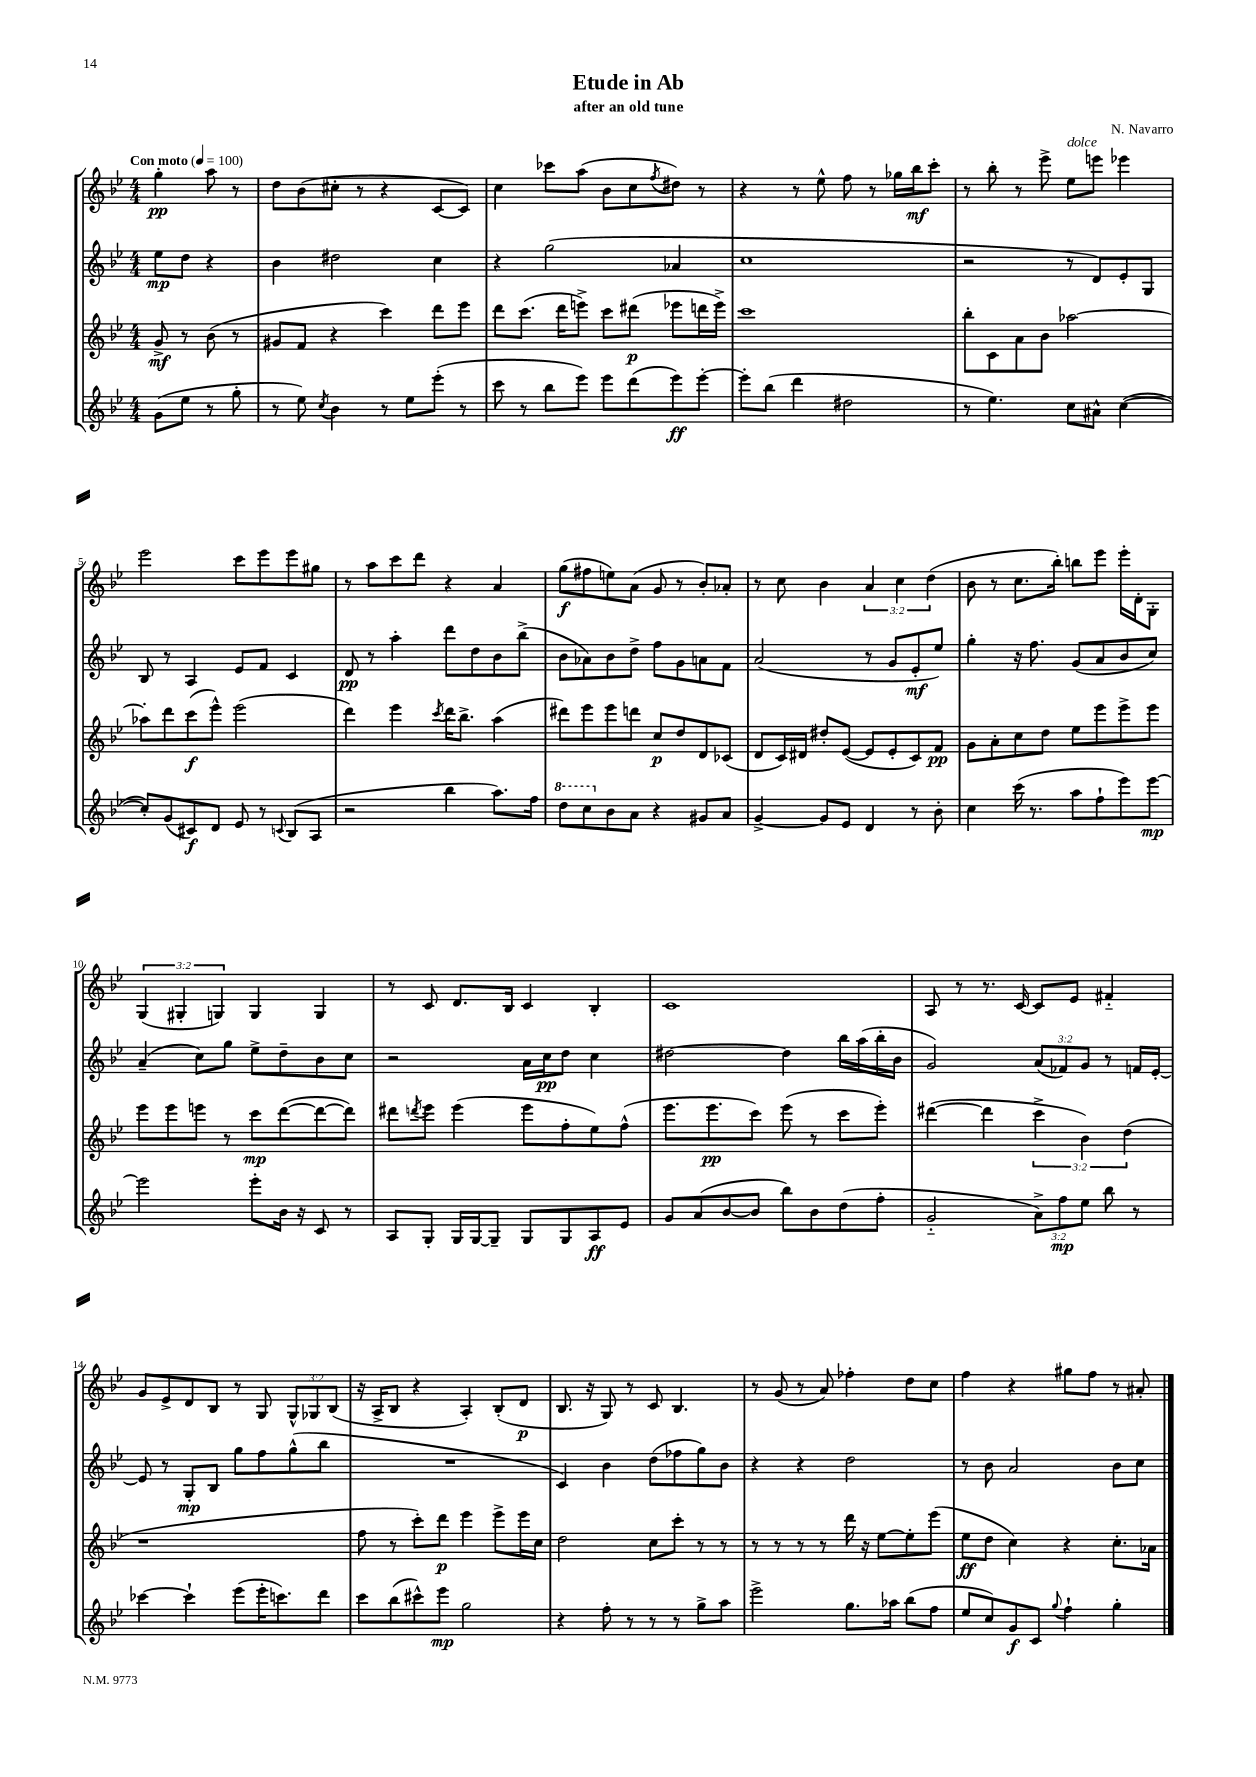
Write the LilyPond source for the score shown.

\header { title = "Etude in Ab" composer = "N. Navarro" subtitle = "after an old tune" }
<<
\new StaffGroup <<
\new Staff = "s0" {
    \clef treble \key bes \major \numericTimeSignature \time 4/4 \override Staff.TupletNumber.text = #tuplet-number::calc-fraction-text \partial 2 \tempo "Con moto" 4 = 100
    g''4-.\pp a''8 r8 |
    d''8 bes'8( cis''8-. r8 r4 c'8~ c'8) |
    c''4 ces'''8 a''8( bes'8 c''8 \acciaccatura { f''8 } dis''8) r8 |
    r4 r8 ees''8-^ f''8 r8 ges''16 bes''16\mf c'''8-. |
    r8 bes''8-. r8 ees'''8-> ees''8^\markup { \italic "dolce" } e'''8 ees'''4 |
    ees'''2 c'''8 ees'''8 ees'''8 gis''8 |
    r8 a''8 c'''8 d'''8 r4 a'4 |
    g''8\f( fis''8 e''8) a'8( g'8 r8 bes'8-.) aes'8-. |
    r8 c''8 bes'4 \tuplet 3/2 { a'4 c''4 d''4( } |
    bes'8 r8 c''8. bes''16-.) b''8 ees'''8 ees'''16-. d'16-. g8-. |
    \tuplet 3/2 { g4( gis4-. g4) } g4 g4 |
    r8 c'8 d'8. bes16 c'4 bes4-. |
    c'1 |
    a8 r8 r8. c'16~ c'8 ees'8 fis'4-_ |
    g'8 ees'8-> d'8 bes8 r8 g8 \tuplet 3/2 { g8-^ ges8 bes8( } |
    r16 a16-> bes8 r4 a4-.) bes8-.( d'8\p |
    bes8. r16 g8) r8 c'8 bes4. |
    r8 g'8( r8 a'8) fes''4-. d''8 c''8 |
    f''4 r4 gis''8 f''8 r8 ais'8-. \bar "|." |
}
\new Staff = "s1" {
    \clef treble \key bes \major \numericTimeSignature \time 4/4 \override Staff.TupletNumber.text = #tuplet-number::calc-fraction-text \partial 2
    ees''8\mp d''8 r4 |
    bes'4 dis''2 c''4 |
    r4 g''2( aes'4 |
    c''1 |
    r2 r8 d'8) ees'8-. g8 |
    bes8 r8 a4 ees'8 f'8 c'4 |
    d'8\pp r8 a''4-. d'''8 d''8 bes'8 bes''8->( |
    bes'8 aes'8) bes'8 d''8-> f''8 g'8 a'8 f'8 |
    a'2( r8 g'8 ees'8-.\mf ees''8) |
    g''4-. r16 f''8. g'8( a'8 bes'8 c''8) |
    a'4--( c''8) g''8 ees''8-> d''8-- bes'8 c''8 |
    r2 a'16 c''16\pp d''8 c''4 |
    dis''2~ dis''4 bes''16 a''16( bes''16-. bes'16 |
    g'2) \tuplet 3/2 { a'8( fes'8) g'8 } r8 f'16 ees'16~-. |
    ees'8 r8 g8-.\mp bes8 g''8 f''8 g''8-^( bes''8 |
    R1 |
    c'4) bes'4 d''8( fes''8 g''8) bes'8 |
    r4 r4 d''2 |
    r8 bes'8 a'2 bes'8 c''8 \bar "|." |
}
\new Staff = "s2" {
    \clef treble \key bes \major \numericTimeSignature \time 4/4 \override Staff.TupletNumber.text = #tuplet-number::calc-fraction-text \partial 2
    g'8->\mf r8 bes'8( r8 |
    gis'8 f'8 r4 c'''4) d'''8 ees'''8 |
    d'''8 c'''8.( d'''16 e'''8->) c'''8 dis'''8\p( ees'''8 d'''16 ees'''16->) |
    c'''1 |
    bes''8-. c'8 a'8 bes'8 aes''2~ |
    aes''8-. d'''8 c'''8\f( ees'''8-^) ees'''2( |
    d'''4) ees'''4 \acciaccatura { c'''8 } d'''16 bes''8.-> a''4( |
    dis'''8) ees'''8 ees'''8 d'''8 c''8\p d''8 d'8 ces'8( |
    d'8 c'16) dis'16 dis''8-. ees'8~( ees'8 ees'8-. c'8) f'8\pp |
    g'8 a'8-. c''8 d''8 ees''8 ees'''8 ees'''8-> ees'''8 |
    ees'''8 ees'''8 e'''8 r8 c'''8\mp d'''8~( d'''8~ d'''8) |
    dis'''8 \acciaccatura { d'''8 } ees'''8 ees'''4( ees'''8 f''8-. ees''8) f''8-^( |
    ees'''8. ees'''8.\pp c'''8) ees'''8( r8 c'''8 ees'''8-.) |
    dis'''4~( dis'''4 \tuplet 3/2 { c'''4-> bes'4) d''4( } |
    r1 |
    f''8 r8 c'''8-.) d'''8\p ees'''4 ees'''8-> ees'''16 c''16 |
    d''2 c''8 c'''8-. r8 r8 |
    r8 r8 r8 r8 d'''16 r16 ees''8~ ees''8-. ees'''8( |
    ees''8\ff d''8 c''4) r4 c''8.-. aes'16 \bar "|." |
}
\new Staff = "s3" {
    \clef treble \key bes \major \numericTimeSignature \time 4/4 \override Staff.TupletNumber.text = #tuplet-number::calc-fraction-text \partial 2
    g'8( ees''8 r8 g''8-. |
    r8 ees''8) \acciaccatura { c''8 } bes'4 r8 ees''8 ees'''8-.( r8 |
    c'''8 r8 bes''8 ees'''8) ees'''8 d'''8( ees'''8\ff) ees'''8~-. |
    ees'''8-. bes''8( d'''4 dis''2 |
    r8 ees''4.) c''8 ais'8-^ c''4~( |
    c''8-.) g'8( cis'8\f) d'8 ees'8 r8 \appoggiatura { c'8 } bes8( a8 |
    r2 bes''4 a''8.) f''16 |
    \ottava #1 d'''8 c'''8 \ottava #0 bes'8 a'8 r4 gis'8 a'8 |
    g'4~-> g'8 ees'8 d'4 r8 bes'8-. |
    c''4 c'''16( r8. a''8 f''8-! ees'''8) ees'''8~\mp |
    ees'''2 ees'''8-. bes'16 r16 c'8 r8 |
    a8 g8-. g16 g16~ g8-- g8 g8 a8\ff ees'8 |
    g'8 a'8( bes'8~ bes'8 bes''8) bes'8 d''8( f''8-. |
    g'2-_ \tuplet 3/2 { a'8->) f''8\mp ees''8 } bes''8 r8 |
    ces'''4~ ces'''4-! ees'''8( ees'''16-. c'''8.) d'''8 |
    c'''8 bes''8( cis'''8-^) ees'''8\mp g''2 |
    r4 f''8-. r8 r8 r8 g''8-> a''8 |
    ees'''2-> g''8. aes''16 bes''8( f''8 |
    ees''8 c''8) g'8\f c'8 \appoggiatura { g''8 } f''4-! g''4-. \bar "|." |
}
>>
>>
